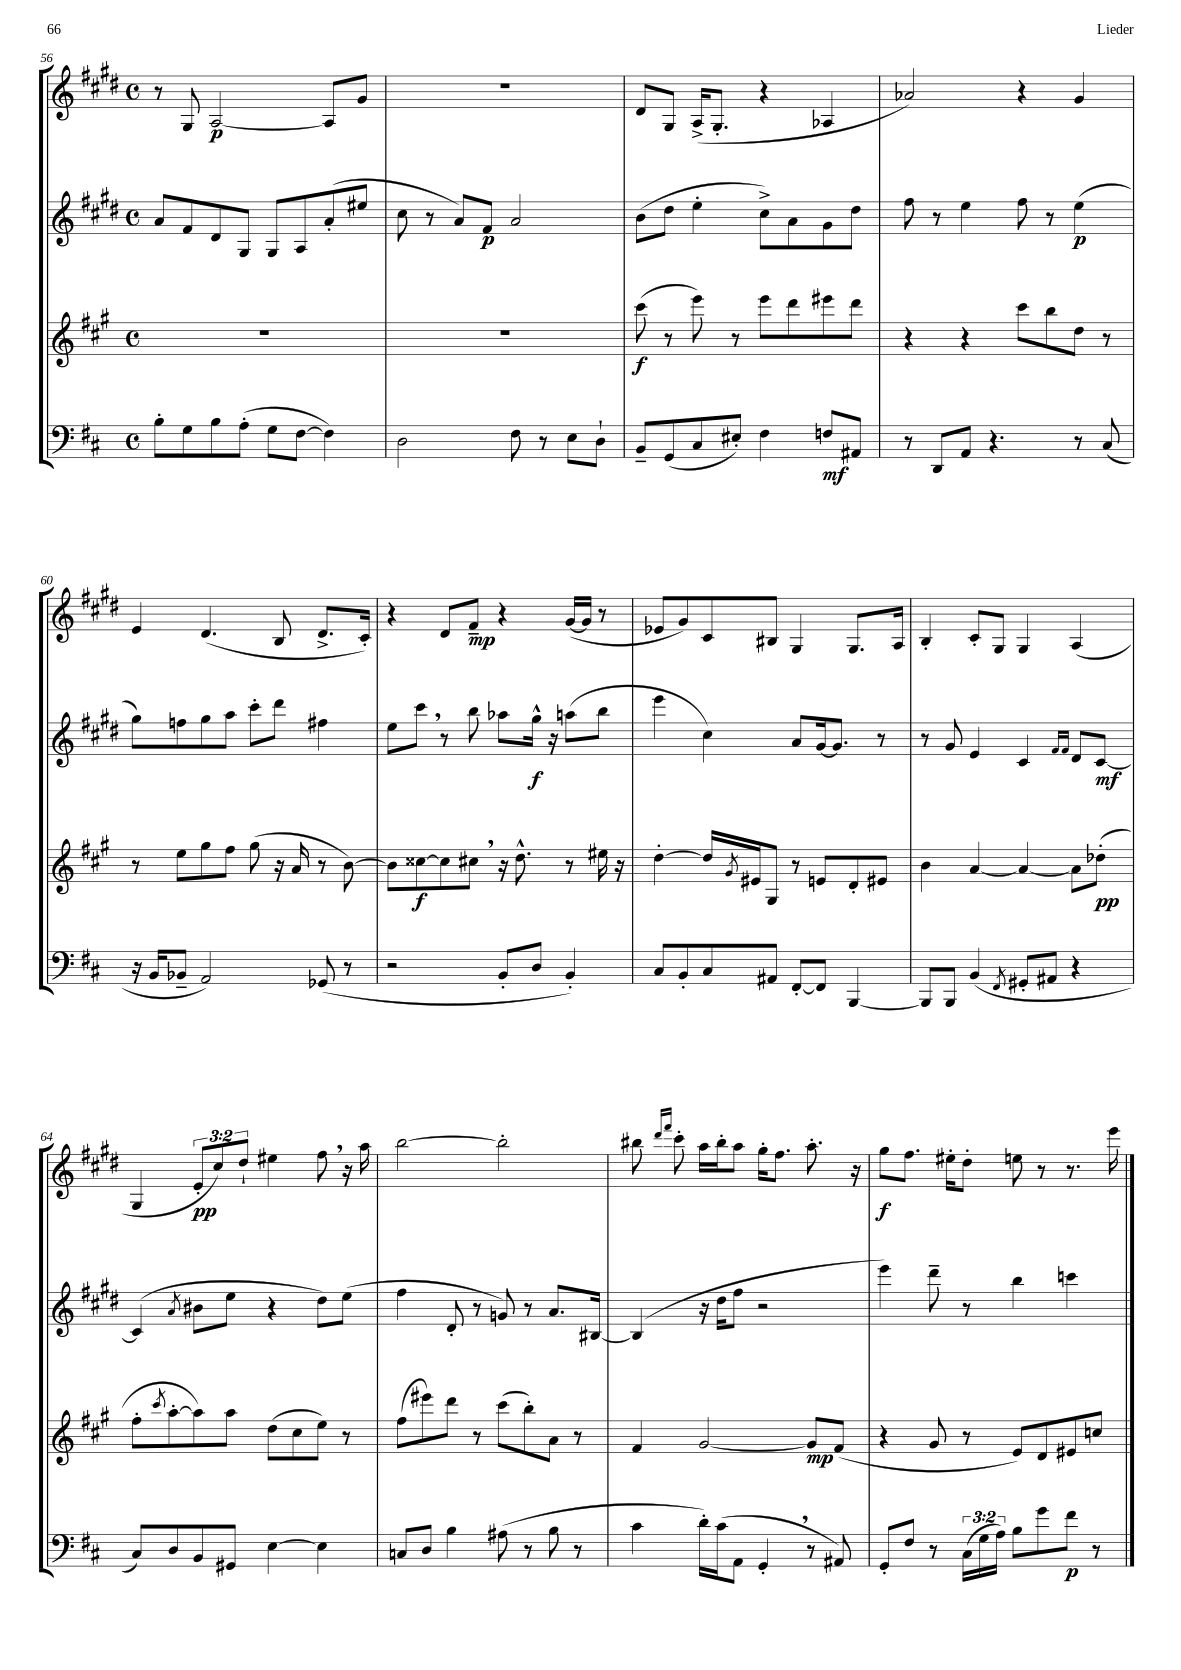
<<
\new StaffGroup <<
\new Staff = "s0" {
    \clef treble \key e \major \defaultTimeSignature \time 4/4 \override Staff.TupletNumber.text = #tuplet-number::calc-fraction-text
    r8 gis8 a2~\p a8 gis'8 |
    R1 |
    dis'8 gis8 a16->( gis8.-. r4 aes4 |
    aes'2) r4 gis'4 |
    e'4 dis'4.( b8 dis'8.-> cis'16-.) |
    r4 dis'8 fis'8--\mp r4 gis'16~( gis'16 r8 |
    ees'8 gis'8) cis'8 bis8 gis4 gis8. a16 |
    b4-. cis'8-. gis8 gis4 a4( |
    gis4 \tuplet 3/2 { e'8-.\pp cis''8) dis''8-! } eis''4 fis''8 \breathe r16 a''16 |
    b''2~ b''2-. |
    bis''8 \grace { dis'''16 fis'''16 } cis'''8-. a''16 bis''16-. a''8 gis''16-. fis''8. a''8.-. r16 |
    gis''8\f fis''8. eis''16-. dis''8-. e''8 r8 r8. e'''16 \bar "|." |
}
\new Staff = "s1" {
    \clef treble \key e \major \defaultTimeSignature \time 4/4
    a'8 fis'8 dis'8 gis8 gis8 a8 a'8-.( eis''8 |
    cis''8 r8 a'8) fis'8\p a'2 |
    b'8( dis''8 e''4-. cis''8->) a'8 gis'8 dis''8 |
    fis''8 r8 e''4 fis''8 r8 e''4\p( |
    gis''8) f''8 gis''8 a''8 cis'''8-. dis'''8 fis''4 |
    e''8 cis'''8 \breathe r8 b''8 aes''8 gis''16-^\f r16 a''8( b''8 |
    e'''4 cis''4) a'8 gis'16~ gis'8. r8 |
    r8 gis'8 e'4 cis'4 \grace { fis'16 fis'16 } dis'8 cis'8~\mf |
    cis'4( \acciaccatura { a'8 } bis'8 e''8 r4 dis''8) e''8( |
    fis''4 dis'8-. r8 g'8) r8 a'8. bis16~ |
    bis4( r16 dis''16 fis''8 r2 |
    e'''4) dis'''8-- r8 b''4 c'''4 \bar "|." |
}
\new Staff = "s2" {
    \clef treble \key a \major \defaultTimeSignature \time 4/4
    R1 |
    R1 |
    cis'''8\f( r8 e'''8) r8 e'''8 d'''8 eis'''8 d'''8 |
    r4 r4 cis'''8 b''8 d''8 r8 |
    r8 e''8 gis''8 fis''8 gis''8( r16 a'16 r8 b'8~) |
    b'8 cisis''8~\f cisis''8 cis''8 \breathe r16 d''8.-^ r8 eis''16 r16 |
    d''4~-. d''16 \acciaccatura { gis'8 } eis'16 gis8 r8 e'8 d'8-. eis'8 |
    b'4 a'4~ a'4~ a'8 des''8-.\pp( |
    fis''8-. \acciaccatura { cis'''8 } a''8~-. a''8) a''8 d''8( cis''8 e''8) r8 |
    fis''8( eis'''8) d'''8 r8 cis'''8( b''8-.) a'8 r8 |
    fis'4 gis'2~ gis'8\mp fis'8( |
    r4 gis'8 r8 e'8) d'8 eis'8 c''8 \bar "|." |
}
\new Staff = "s3" {
    \clef bass \key d \major \defaultTimeSignature \time 4/4 \override Staff.TupletNumber.text = #tuplet-number::calc-fraction-text
    b8-. g8 b8 a8-.( g8 fis8~ fis4) |
    d2 fis8 r8 e8 d8-! |
    b,8-- g,8( cis8 eis8-.) fis4 f8\mf ais,8 |
    r8 d,8 a,8 r4. r8 cis8( |
    r16 b,16 bes,8-- a,2) ges,8( r8 |
    r2 b,8-. d8 b,4-.) |
    cis8 b,8-. cis8 ais,8 fis,8~-. fis,8 b,,4~ |
    b,,8 b,,8 b,4( \acciaccatura { fis,8 } gis,8-. ais,8 r4 |
    cis8) d8 b,8 gis,8 e4~ e4 |
    c8 d8 b4 ais8( r8 b8 r8 |
    cis'4 d'16-.) cis'16( a,8 g,4-. \breathe r8 ais,8) |
    g,8-. fis8 r8 \tuplet 3/2 { cis16( g16 a16) } b8 g'8 fis'8\p r8 \bar "|." |
}
>>
>>
\layout { \context { \Score currentBarNumber = #56 } }
